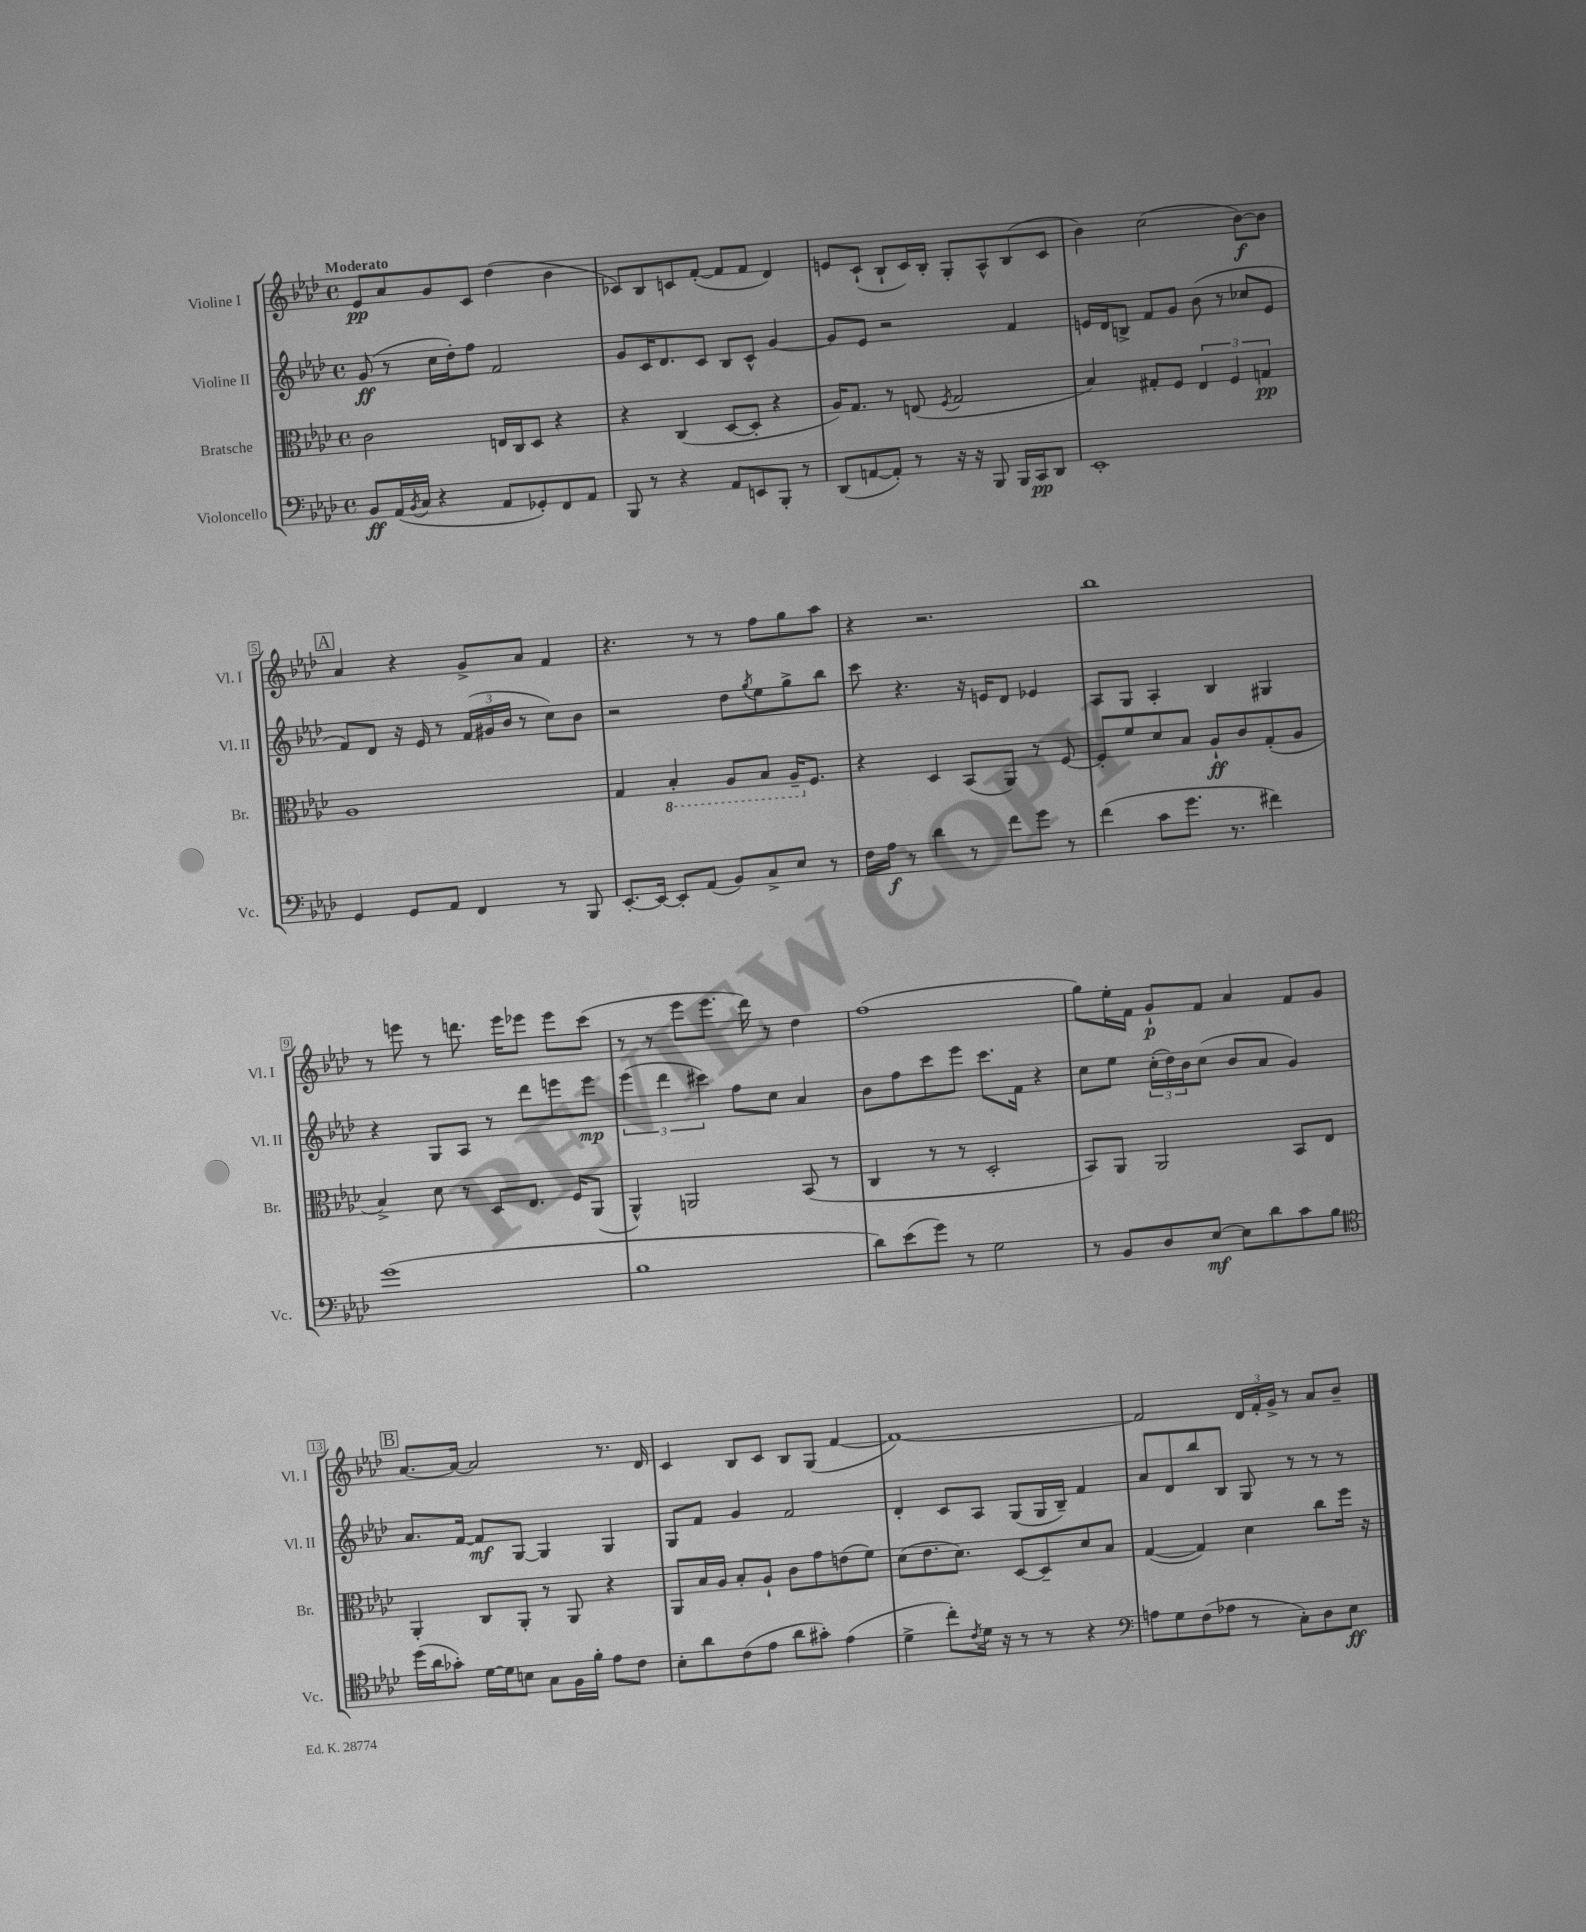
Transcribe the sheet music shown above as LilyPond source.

<<
\new StaffGroup <<
\new Staff = "s0" \with { instrumentName = "Violine I" shortInstrumentName = "Vl. I" } {
    \clef treble \key aes \major \defaultTimeSignature \time 4/4 \tempo "Moderato"
    ees'8\pp aes'8 g'8 c'8 des''4( bes'4 |
    ces'8) bes8 c'8 f'8~-.( f'8 f'8 des'4) |
    e'8 c'8-!( bes8-! c'16) bes16-. g8-. aes8-^ bes8( c'8 |
    bes'4) c''2( bes'8~\f) bes'8 |
    \mark \markup { \box "A" } aes'4 r4 g'8-> aes'8 f'4 |
    r4. r8 r8 f''8 g''8 aes''8 |
    r4 r2. |
    bes''1 |
    r8 e'''8 r8 d'''8. e'''16 ees'''8 ees'''8 c'''8( |
    r8 r8 ees'''8 ees'''8. des'''16) r8 des''4 |
    f''1( |
    g''8) ees''16-. f'16 g'8-!\p f'8 aes'4 f'8 g'8 |
    \mark \markup { \box "B" } aes'8.~ aes'16~ aes'2 r8. des'16 |
    c'4 bes8 c'8 bes8 g8( f'4~ |
    f'1~) |
    f'2 \tuplet 3/2 { des'16 f'16-. g'16-> } r8 aes'8 bes'8-- \bar "|." |
}
\new Staff = "s1" \with { instrumentName = "Violine II" shortInstrumentName = "Vl. II" } {
    \clef treble \key aes \major \defaultTimeSignature \time 4/4
    g'8\ff( r8 c''16 des''16-.) f''8 f'2 |
    g'8 c'16 des'8. c'8 bes8 c'8-^ g'4~ |
    g'8 ees'8 r2 f'4 |
    e'16 des'16 b8-> f'8 g'8 bes'8( r8 ces''8 e'8 |
    \mark \markup { \box "A" } f'8) des'8 r16 ees'16 r8 \tuplet 3/2 { f'16( gis'16 bes'16 } r8 c''8) bes'8 |
    r2 des''8 \acciaccatura { g''8 } ees''8 g''8-> bes''8 |
    c'''8 r4. r16 e'16 des'8 ees'4 |
    aes8 g8 aes4-. bes4 gis4 |
    r4 g8 aes8 r8 des'''8 e'''8 e'''8\mp |
    \tuplet 3/2 { ees'''4( des'''4 cis'''4) } f''8 c''8 aes'4 |
    bes'8 f''8 c'''8 ees'''8 c'''8. f'16 r4 |
    c''8 ees''8 \tuplet 3/2 { c''16-.( des''16) bes'16 } c''8( bes'8 aes'8 g'4) |
    \mark \markup { \box "B" } aes'8. f'16~ f'8\mf g8~ g4 g4 |
    g8 f'8 g'4 f'2 |
    des'4-. c'8 aes8 g8( g16 bes16--) f'4 |
    aes'8 des'8 bes''8 bes8 g8 r8 r8 r8 \bar "|." |
}
\new Staff = "s2" \with { instrumentName = "Bratsche" shortInstrumentName = "Br." } {
    \clef alto \key aes \major \defaultTimeSignature \time 4/4
    c'2 e16 c16 des8 r4 |
    r4 c4( des8~ des8-. r4 |
    aes16) g8. r8 e8( \acciaccatura { f8 } g2 |
    bes4) gis8-. f8 \tuplet 3/2 { ees4 f4 g4\pp } |
    \mark \markup { \box "A" } aes1 |
    g4 \ottava #-1 bes,4-. aes,8 bes,8 aes,16-- \ottava #0 f8. |
    r4 des4 bes,8( aes,8) r8 f8~ |
    f8-. f'8 des'8 bes8 aes8-!\ff c'8 g8-.( aes8 |
    bes4->) des'8 r8 des8 ees8. f16 aes,8( |
    aes,4-^) a,2 bes,8( r8 |
    c4 r8 r8 des2-. |
    bes,8) aes,8 aes,2 bes,8 ees8 |
    \mark \markup { \box "B" } aes,4-. c8 aes,8-. r8 aes,8 r4 |
    aes,8 bes16 aes16 bes8-. aes8-! c'8 g'8 e'8( f'8) |
    des'8( ees'8. des'8.) des8~ des8-- des'8 bes8 |
    g4~( g4) des'4 c''8 f''16 r16 \bar "|." |
}
\new Staff = "s3" \with { instrumentName = "Violoncello" shortInstrumentName = "Vc." } {
    \clef bass \key aes \major \defaultTimeSignature \time 4/4
    bes,8\ff aes,16( \acciaccatura { bes,8 } c16 r4 aes,8 ges,8-.) f,8 aes,8 |
    bes,,8 r8 r4 aes,8 e,8 bes,,8-. r8 |
    des,8( a,8~ a,8-.) r8 r16 r16 bes,,8 bes,,16 c,16\pp des,8 |
    ees,1-. |
    \mark \markup { \box "A" } g,4 g,8 aes,8 f,4 r8 bes,,8 |
    ees,8.~-. ees,16~ ees,8-. aes,8( bes,8) c8-> ees8 r8 |
    f16 aes16\f r8 des'4 r8 f'8 g'8 r8 |
    f'4( c'8 g'8. r8. fis'4) |
    g'1( |
    bes1 |
    des'8) ees'8( g'8) r8 g2 |
    r8 bes,8 des8 ees8~\mf ees8 des'8 c'8 bes8 |
    \mark \markup { \box "B" } \clef tenor des''16( aes'16 ges'8-.) des'16~ des'16 b8 g8 f16 f'16-. ees'8 c'8 |
    bes8-. aes'8 c'8( ees'8 aes'8 gis'8-.) ees'4( |
    des'4-> c''8-.) \acciaccatura { c'8 } des'16 r16 r8 r8 r4 |
    \clef bass a8 g8 f8( aes8 r8 c8-.) des8 ees8\ff \bar "|." |
}
>>
>>
\layout { \context { \Score \override BarNumber.stencil = #(make-stencil-boxer 0.1 0.3 ly:text-interface::print) } }
